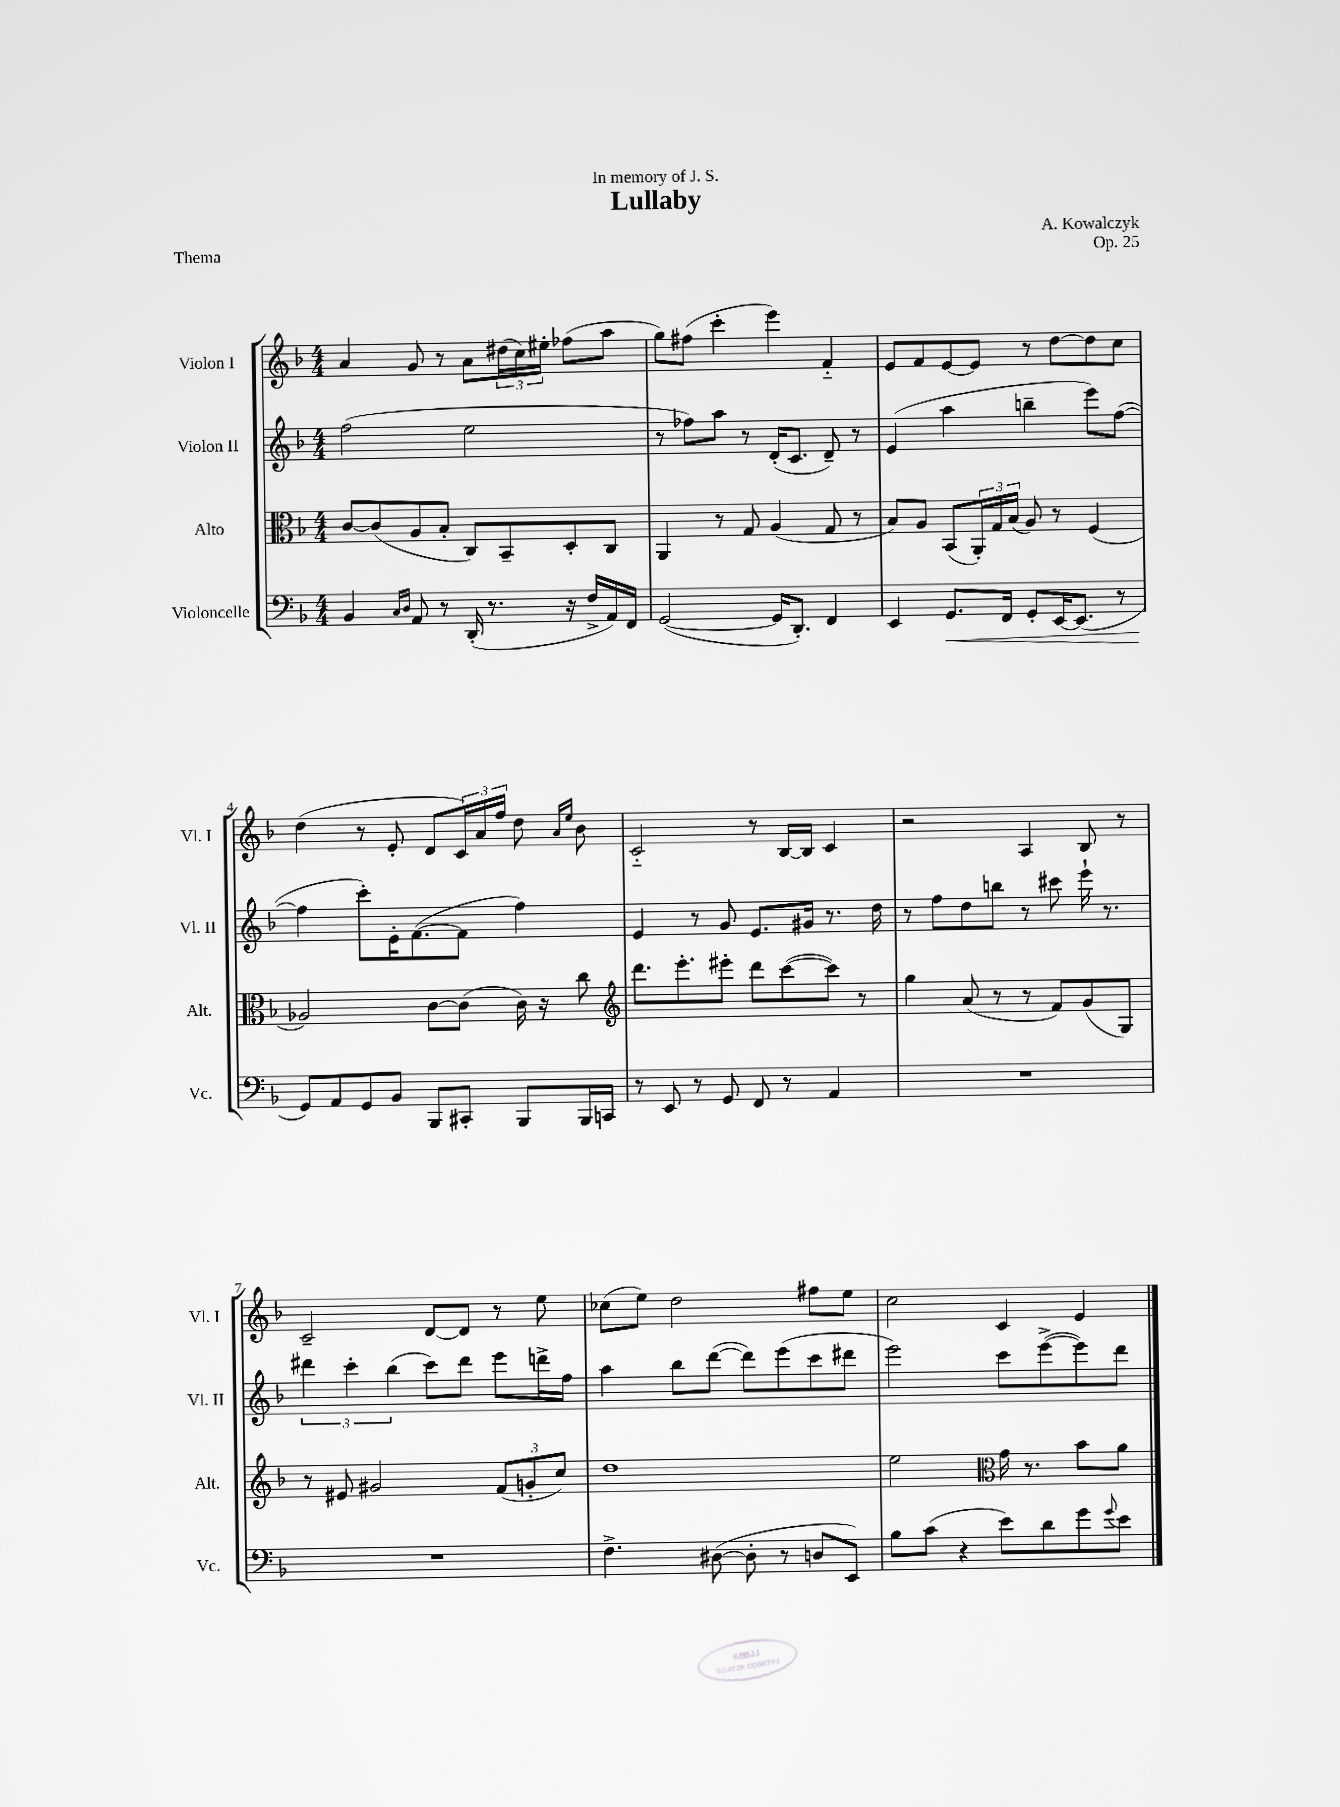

**kern	**kern	**kern	**kern
*staff4	*staff3	*staff2	*staff1
*clefF4	*clefC3	*clefG2	*clefG2
*k[b-]	*k[b-]	*k[b-]	*k[b-]
*M4/4	*M4/4	*M4/4	*M4/4
4BB-	[8c	(2ff	4a
.	(8c]	.	.
16qqC	.	.	.
16qqD	.	.	.
8AA	8A	.	8g
8r	8B-'	.	8r
(16DD'	8C)	2ee	8a
8.r	.	.	.
.	8BB-~	.	(24dd#
.	.	.	24cc)
.	.	.	24ee#'
16r	8D'	.	(8ff-
16F^	.	.	.
16AA)	8C	.	8aa
16FF	.	.	.
=	=	=	=
([2GG	4AA	8r	8gg)
.	.	8ff-)	(8ff#
.	8r	8aa	4ccc'
.	8G	8r	.
16GG]	(4A	(16d'	4eee)
8.DD')	.	8.c	.
4FF	8G	8d~)	4f'~
.	8r	8r	.
=	=	=	=
4EE	8B-)	(4e	8e
.	8A	.	8f
8.GG	(8BB-	4aa	[8e
.	24AA')	.	8e]
.	24G	.	.
16FF	.	.	.
.	(24B-	.	.
8GG'	8A)	4bb~	8r
[16EE	8r	.	[8dd
(8.EE]	.	.	.
.	(4F	8eee)	8dd]
8r	.	([8ff	8cc
=	=	=	=
8GG)	2A-)	4ff]	(4dd
8AA	.	.	.
8GG	.	8ccc')	8r
8BB-	.	16e'	8e'
.	.	([8.f	.
8BBB-	[8c	.	8d
8CC#'	(8c]	8f]	24c)
.	.	.	24a
.	.	.	24ff
8BBB-	16c)	4ff)	8dd
.	16r	.	.
.	.	.	16qqa
.	.	.	16qqee
16BBB-	8cc	.	8b-
16CC	.	.	.
=	=	=	=
*	*clefG2	*	*
8r	8.ddd	4e	2c'~
8EE	.	.	.
.	8.eee'	.	.
8r	.	8r	.
8GG	8eee#'	8g	.
8FF	8ddd	8.e	8r
8r	([8ccc	.	[16B-
.	.	16g#	16B-]
4AA	8ccc])	8.r	4c
.	8r	.	.
.	.	16dd	.
=	=	=	=
1r	4gg	8r	2r
.	.	8ff	.
.	(8a	8dd	.
.	8r	8bb	.
.	8r	8r	4A
.	8f)	8ccc#	.
.	(8g	16eee`	8B-
.	.	8.r	.
.	8G)	.	8r
=	=	=	=
1r	8r	6ddd#	2c~
.	8e#	.	.
.	.	6ccc'	.
.	2g#	.	.
.	.	(6bb-	.
.	.	8ccc)	[8d
.	.	8ddd#	8d]
.	(12f	8eee	8r
.	12g'	.	.
.	.	16ddd^	8ee
.	12cc)	.	.
.	.	16ff	.
=	=	=	=
4.F^	1dd	4aa	(8cc-
.	.	.	8ee)
.	.	8bb-	2dd
([8D#	.	([8ddd	.
8D#']	.	8ddd])	.
8r	.	(8eee	.
8D	.	8ccc	8ff#
8EE)	.	8ddd#	8ee
=	=	=	=
8B-	2ee	2eee)	2cc
(8c	.	.	.
4r	.	.	.
*	*clefC3	*	*
8e)	16g	8ccc	4c
.	8.r	.	.
8d	.	([8eee^	.
8g	8b-	8eee])	4e
8qqg	.	.	.
8e	8a	8ddd	.
==	==	==	==
*-	*-	*-	*-
